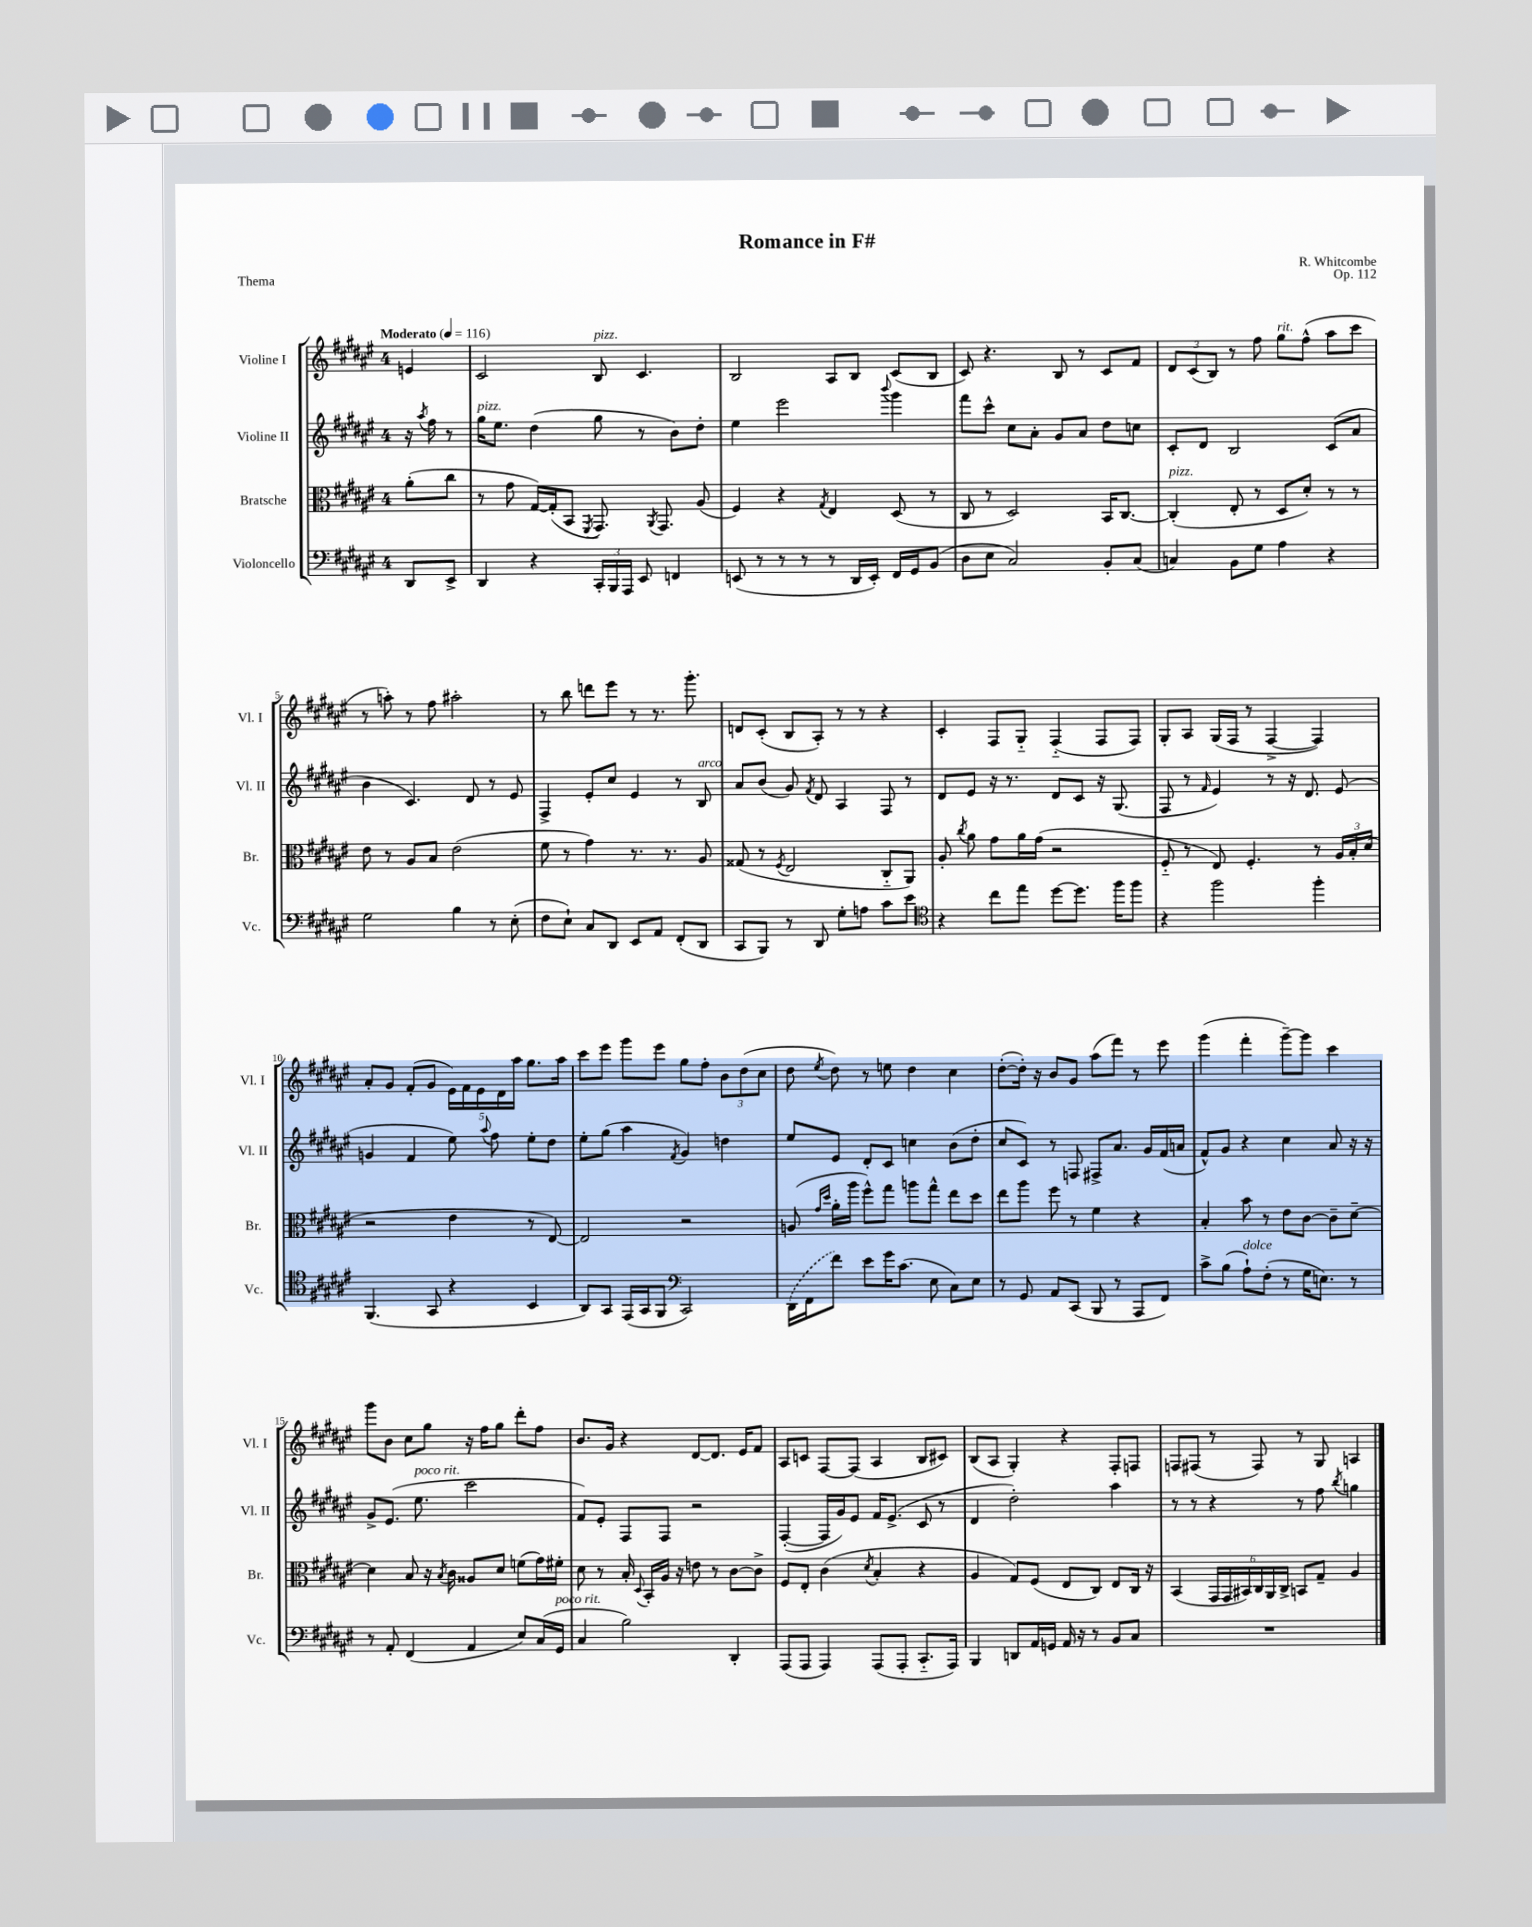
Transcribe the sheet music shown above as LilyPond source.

\header { title = "Romance in F#" composer = "R. Whitcombe" opus = "Op. 112" piece = "Thema" }
<<
\new StaffGroup <<
\new Staff = "s0" \with { instrumentName = "Violine I" shortInstrumentName = "Vl. I" } {
    \clef treble \key fis \major \once \override Staff.TimeSignature.style = #'single-digit \time 4/4 \partial 4 \tempo "Moderato" 4 = 116
    \autoBeamOff e'4 |
    cis'2 b8^\markup { \italic "pizz." } cis'4. |
    b2 ais8[ b8] cis'8[( b8] |
    cis'8) r4. b8 r8 cis'8[ fis'8] |
    \tuplet 3/2 { dis'8[ cis'8( b8]) } r8 fis''8 gis''8[^\markup { \italic "rit." } fis''8]-^( ais''8[ cis'''8] |
    r8 a''8-.) r8 fis''8 ais''2-. |
    r8 b''8 d'''8[ eis'''8] r8 r8. gis'''8.-. |
    d'8[ cis'8]-.( b8[ ais8]-.) r8 r8 r4 |
    cis'4-. fis8[ gis8]-_ fis4-_( fis8[ fis8]) |
    gis8[-. ais8] gis16[( fis16] r8 fis4~-> fis4) |
    ais'8[-. gis'8] fis'8[-.( gis'8] \tuplet 5/4 { eis'16[) fis'16 eis'16 dis'16 ais''16] } gis''8.[ ais''16] |
    cis'''8[ eis'''8] gis'''8[ eis'''8] gis''8[ fis''8]-. \tuplet 3/2 { b'8[ dis''8( cis''8] } |
    dis''8 \acciaccatura { eis''8 } dis''8) r8 e''8 dis''4 cis''4 |
    dis''8[~-.( dis''16]-.) r16 b'8[ gis'8] ais''8[( fis'''8]) r8 eis'''8 |
    gis'''4( fis'''4-. gis'''8[~--) gis'''8] cis'''4 |
    gis'''8[ b'8] cis''8[ gis''8] r16 fis''16[ gis''8] dis'''8[-. fis''8] |
    b'8.[ gis'16] r4 dis'8[~ dis'8.] eis'16[ fis'8] |
    ais8[ c'8] fis8[~ fis8]( ais4 b8[ cis'8]) |
    b8[( ais8] gis4-.) r4 fis8[-. f8] |
    f8[ fis8]( r8 fis8) r8 gis8 a4 \bar "|." |
}
\new Staff = "s1" \with { instrumentName = "Violine II" shortInstrumentName = "Vl. II" } {
    \clef treble \key fis \major \once \override Staff.TimeSignature.style = #'single-digit \time 4/4 \partial 4
    \autoBeamOff r16 \acciaccatura { ais''8 } fis''16 r8 |
    gis''16[^\markup { \italic "pizz." } eis''8.] dis''4( gis''8 r8 b'8[) dis''8]-. |
    eis''4 eis'''2 \appoggiatura { b'''8 } gis'''4 |
    fis'''8[ cis'''8]-^ cis''8[ ais'8]-. gis'8[ ais'8] dis''8[ c''8] |
    cis'8[-. dis'8] b2 cis'8[( ais'8] |
    b'4 cis'4.) dis'8 r8 eis'8 |
    fis4-> eis'8[-. cis''8] eis'4 r8 b8^\markup { \italic "arco" } |
    ais'8[ b'8]( gis'8) \acciaccatura { fis'8 } dis'8 ais4 fis8 r8 |
    dis'8[ eis'8] r16 r8. dis'8[ cis'8] r16 gis8.( |
    fis8 r8 \grace { fis'16 } eis'4) r8 r16 dis'8. eis'8( |
    g'4 fis'4 eis''8) \appoggiatura { ais''8 } fis''8 eis''8[-. dis''8] |
    eis''8[-. gis''8]( ais''4 \acciaccatura { fis'8 } gis'4) d''4 |
    eis''8[ eis'8] dis'8[-. cis'8] c''4 b'8[( dis''8]-. |
    cis''8[ cis'8]) r8 f8 fis8[-> ais'8.] gis'16[ fis'16( a'16] |
    fis'8[-^) gis'8] r4 cis''4 ais'8 r16 r16 |
    gis'8[-> eis'8.]( eis''8.^\markup { \italic "poco rit." } cis'''2 |
    fis'8[) eis'8]-. fis8[ fis8] r2 |
    fis4~-.( fis16[ gis'16) eis'8] fis'16[ eis'8.]->( cis'8 r8 |
    dis'4 dis''2-.) ais''4 |
    r8 r8 r4 r8 fis''8 \acciaccatura { b''8 } g''4 \bar "|." |
}
\new Staff = "s2" \with { instrumentName = "Bratsche" shortInstrumentName = "Br." } {
    \clef alto \key fis \major \once \override Staff.TimeSignature.style = #'single-digit \time 4/4 \partial 4
    \autoBeamOff ais'8[-.( cis''8] |
    r8 gis'8 gis16[~) gis16-.( b,8] \acciaccatura { fis,8 } gis,8.) \acciaccatura { ais,8 } gis,8. ais8( |
    fis4) r4 \acciaccatura { gis8 } eis4 dis8( r8 |
    cis8 r8 dis2) b,16[ cis8.]~ |
    cis4-.^\markup { \italic "pizz." }( eis8-. r8 dis8[ dis'8]-.) r8 r8 |
    eis'8 r8 ais8[ b8] eis'2( |
    fis'8 r8 gis'4) r8. r8. ais8 |
    gisis8( r8 \acciaccatura { fis8 } eis2 cis8[-_ ais,8]) |
    ais8-. \acciaccatura { cis''8 } ais'8 gis'8[ ais'16 gis'16]( r2 |
    fis8-_ r8 eis8) fis4.-. r8 \tuplet 3/2 { ais16[ b16-. dis'16]( } |
    r2 eis'4 r8 eis8~) |
    eis2 r2 |
    a8( \grace { gis'16[ dis''16] } ais'16[-. ais''16] fis''8[-^) gis''8] a''8[ gis''8]-^ eis''8[ dis''8] |
    eis''8[ ais''8] fis''8 r8 fis'4 r4 |
    b4-. b'8 r8 eis'8[ cis'8]~ cis'8[-- dis'8]~-- |
    dis'4 b8 r16 \acciaccatura { b8 } cis'16 aisis8[ dis'8] f'8[( gis'16) fis'16]-. |
    dis'8 r8 b16-. \appoggiatura { dis8 } b,16[-. ais16] r16 e'8 r8 cis'8[~ cis'8]-> |
    fis8[ eis8]-. cis'4( \acciaccatura { dis'8 } b4-. r4 |
    ais4 gis8[) fis8]( eis8[ cis8]) eis8[ cis16] r16 |
    b,4( \tuplet 6/4 { gis,16[ gis,16 bis,16) cis16 ais,16 cis16]-> } b,8[ gis8]-- ais4 \bar "|." |
}
\new Staff = "s3" \with { instrumentName = "Violoncello" shortInstrumentName = "Vc." } {
    \clef bass \key fis \major \once \override Staff.TimeSignature.style = #'single-digit \time 4/4 \partial 4
    \autoBeamOff dis,8[ eis,8]-> |
    dis,4 r4 \tuplet 3/2 { cis,16[-. b,,16 ais,,16] } eis,8 f,4 |
    e,8( r8 r8 r8 r8 dis,16[ e,16]-.) fis,16[ gis,16 b,8]( |
    dis8[ eis8] cis2) b,8[-. cis8]( |
    c4) b,8[ gis8] ais4 r4 |
    gis2 b4 r8 eis8-.( |
    fis8[ eis8]-!) cis8[ dis,8] eis,8[ ais,8] fis,8[-.( dis,8] |
    cis,8[ b,,8]) r8 dis,8 gis8[-. a8] cis'8[ eis'8] |
    \clef tenor r4 cis''8[ eis''8] dis''8[~ dis''8.] fis''16[ fis''8] |
    r4 fis''2 fis''4-. |
    fis,4.( gis,8 r4 b,4 |
    ais,8[) gis,8] eis,16[( gis,16 fis,8] \clef bass cis,2) |
    \once \slurDashed dis,16[( fis,16 fis'8]) eis'8[ gis'16 cis'8.]( eis8 cis8[) eis8] |
    r8 gis,8 ais,8[ cis,8]( b,,8 r8 ais,,8[ fis,8]) |
    cis'8[-> b8]( ais8[-!^\markup { \italic "dolce" }) fis8]-.( r8 gis16[ e8.]) r8 |
    r8 ais,8-. fis,4( ais,4 eis8[) cis16( gis,16]^\markup { \italic "poco rit." } |
    cis4 b2) dis,4-. |
    ais,,8[( ais,,8] ais,,4) ais,,8[( ais,,8]-. cis,8.[-_ ais,,16]) |
    b,,4 d,8[ ais,16 g,16] ais,16 r16 r8 b,8[ cis8] |
    R1 \bar "|." |
}
>>
>>
